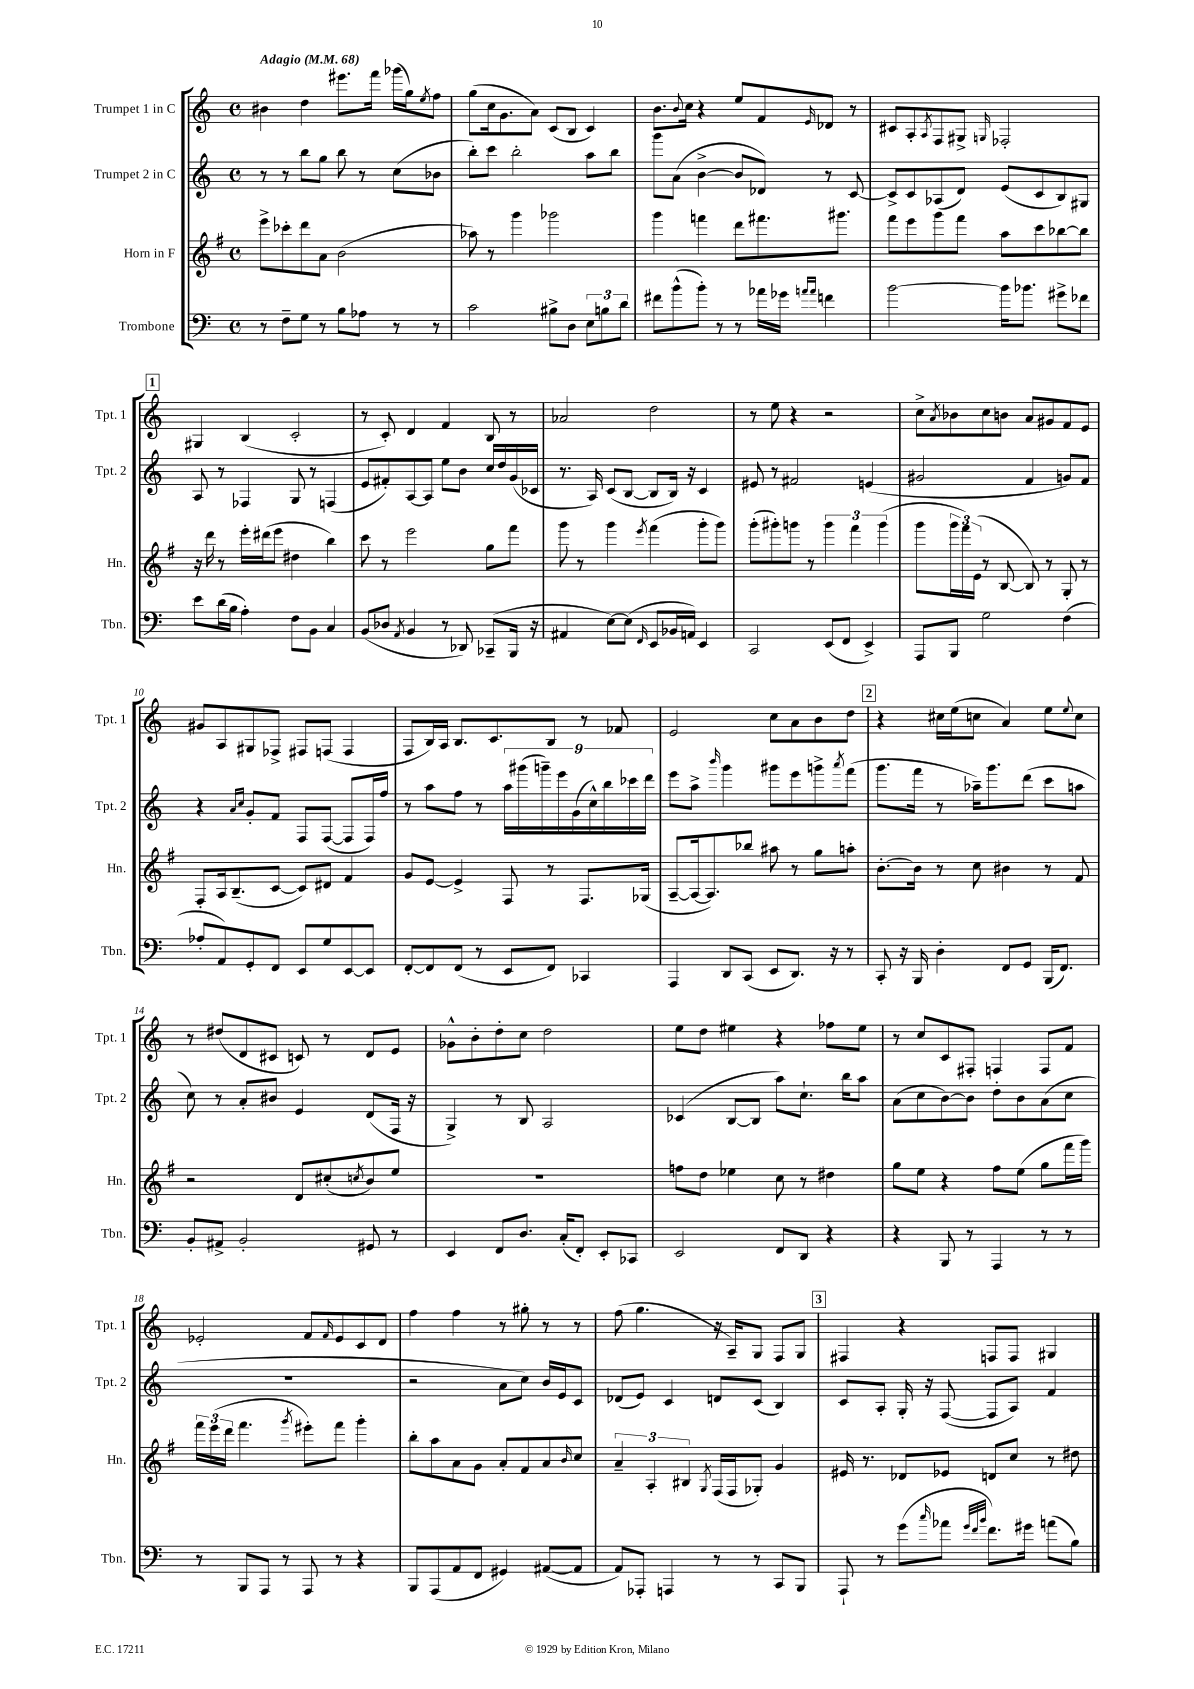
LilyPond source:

<<
\new StaffGroup <<
\new Staff = "s0" \with { instrumentName = "Trumpet 1 in C" shortInstrumentName = "Tpt. 1" } {
    \clef treble \key c \major \defaultTimeSignature \time 4/4 \tempo "Adagio" 4 = 68
    bis'4 d''4 eis'''8. f'''16 ges'''16( g''16) \acciaccatura { e''8 } f''8 |
    g''8( c''16 g'8. a'8) c'8( b8 c'4) |
    b'8. \appoggiatura { b'8 } c''16 r4 e''8 f'8 \grace { e'16 } des'8 r8 |
    cis'8 a8-. \acciaccatura { a8 } f8 gis8-> \grace { g16 } fes2-. |
    \mark \markup { \box "1" } gis4 b4( c'2-. |
    r8 c'8-.) d'4 f'4 b8 r8 |
    aes'2 d''2 |
    r8 e''8 r4 r2 |
    c''8-> \acciaccatura { a'8 } bes'8 c''8 b'8 a'8 gis'8 f'8 e'8 |
    gis'8 a8 gis8 fes8-> fis8 f8( f4 |
    f8 b16) a16 b8. c'8. b8 r8 fes'8 |
    e'2 c''8 a'8 b'8 d''8 |
    \mark \markup { \box "2" } r4 cis''16 e''16( c''8 a'4) e''8 \appoggiatura { e''8 } c''8 |
    r8 dis''8( d'8 cis'8 c'8) r8 d'8 e'8 |
    ges'8-^ b'8-. d''8-. c''8 d''2 |
    e''8 d''8 eis''4 r4 fes''8 eis''8 |
    r8 c''8 c'8 fis8-. f4 f8 f'8 |
    ees'2-. f'8 \grace { f'16 } ees'8 c'8 d'8 |
    f''4 f''4 r8 gis''8-. r8 r8 |
    f''8( g''4. r16 a16--) g8 f8 g8 |
    \mark \markup { \box "3" } fis4 r4 f8 f8 gis4 \bar "|." |
}
\new Staff = "s1" \with { instrumentName = "Trumpet 2 in C" shortInstrumentName = "Tpt. 2" } {
    \clef treble \key c \major \defaultTimeSignature \time 4/4
    r8 r8 b''8 g''8 b''8 r8 c''8( bes'8 |
    b''8-.) c'''8 b''2-. a''8 b''8 |
    g'''8 a'8( b'4~-> b'8 des'8) r8 c'8~ |
    c'8-> c'8 aes8( d'8) e'8( c'8 b8) gis8 |
    \mark \markup { \box "1" } a8 r8 fes4 g8 r8 f4( |
    e'8 fis'8-.) a8~ a8 e''8 b'8 c''16 d''16 g'16( ces'16 |
    r8. a16) c'8( b8~ b8 b16) r16 c'4 |
    eis'8 r8 fis'2 e'4( |
    gis'2 f'4 g'8) f'8 |
    r4 \grace { a'16 c''16 } g'8-. f'8 f8 f8~( f8 f16) f''16 |
    r8 a''8 f''8 r8 \tuplet 9/8 { a''16 gis'''16( g'''16--) e'''16 g'16( c''16-^) b''16 ces'''16 d'''16 } |
    e'''8 a''8-> \grace { b'''16 } g'''4 gis'''8 e'''8 g'''8-> \acciaccatura { a'''8 } f'''8( |
    \mark \markup { \box "2" } g'''8. f'''16 r8 aes''16--) g'''8. d'''8( c'''8 a''8 |
    c''8) r8 a'8-. bis'8 e'4 d'8( f16 r16 |
    g4->) r8 b8 a2 |
    ces'4( b8~ b8 a''8) c''8.-! b''16 a''8 |
    a'8( c''8 b'8~) b'8 d''8-. b'8 a'8( c''8 |
    R1 |
    r2 a'8 c''8) b'16 e'16 c'8 |
    des'8( e'8) c'4 d'8 c'8( b4) |
    \mark \markup { \box "3" } c'8 a8-. g16-. r16 f8~( f8 a8) f'4 \bar "|." |
}
\new Staff = "s2" \with { instrumentName = "Horn in F" shortInstrumentName = "Hn." } {
    \clef treble \key g \major \defaultTimeSignature \time 4/4
    e'''8-> ces'''8-. d'''8 a'8 b'2( |
    aes''8) r8 g'''4 ges'''2 |
    g'''4 f'''4 d'''8 fis'''8. gis'''8. |
    fis'''8 e'''8 g'''8 fis'''8 a''8 c'''8 bes''8~ bes''8 |
    \mark \markup { \box "1" } r16 d'''16 r8 e'''16-. dis'''16( e'''8 dis''4 b''4) |
    c'''8 r8 e'''2 g''8 fis'''8 |
    g'''8 r8 g'''4 \acciaccatura { e'''8 } fis'''4( g'''8-. g'''8) |
    g'''8-.( gis'''8-.) g'''8 r8 \tuplet 3/2 { g'''4 fis'''4 g'''4( } |
    g'''8 \tuplet 3/2 { g'''16 fis'''16) e'16( } r8 b8~ b8) r8 g8-. r8 |
    fis8-. a16 b8.--( c'8~ c'8) dis'8 fis'4 |
    g'8 e'8~ e'4-> fis8 r8 fis8. ges16( |
    a8~-- a16~ a8.) bes''8 ais''8 r8 g''8 a''8-. |
    \mark \markup { \box "2" } b'8.~-. b'16 r8 c''8 bis'4 r8 fis'8 |
    r2 d'8 cis''8-.( \acciaccatura { c''8 } b'8) e''8 |
    R1 |
    f''8 d''8 ees''4 c''8 r8 dis''4 |
    g''8 e''8 r4 fis''8 e''8( g''8 fis'''16 g'''16) |
    \tuplet 3/2 { fis'''16 e'''16( d'''16 } fis'''4. \acciaccatura { g'''8 } eis'''8-.) fis'''8 g'''4-. |
    b''8-. a''8 a'8 g'8 a'8-. fis'8 a'8 \grace { b'16 } c''8 |
    \tuplet 3/2 { a'4-- a4-. bis4 } \acciaccatura { g8 } fis16( fis16 ges8-.) g'4 |
    \mark \markup { \box "3" } eis'16 r8. des'8 ees'8 d'8 c''8 r8 dis''8 \bar "|." |
}
\new Staff = "s3" \with { instrumentName = "Trombone" shortInstrumentName = "Tbn." } {
    \clef bass \key c \major \defaultTimeSignature \time 4/4
    r8 f8-- g8 r8 b8 aes8 r8 r8 |
    c'2 bis8-> d8 \tuplet 3/2 { e8 b8 d'8 } |
    fis'8 b'8-^( b'8-.) r8 r8 aes'16 ges'16 \grace { a'16 a'16 } f'4 |
    b'2~ b'16 bes'8. gis'8-> fes'8 |
    \mark \markup { \box "1" } e'8 d'16( b16 a4-.) f8 b,8 c4 |
    b,8( des8 \acciaccatura { a,8 } b,4 r8 des,8) ces,8--( b,,16 r16 |
    ais,4 e8~) e8( \grace { f,16 } e,8 bes,16 a,16) e,4 |
    c,2 e,8( f,8 e,4->) |
    a,,8 b,,8 g2 f4( |
    aes8-. a,8) g,8-. f,8 e,8 g8 e,8~ e,8 |
    f,8~-. f,8 f,8( r8 e,8 f,8) ces,4 |
    a,,4 d,8 c,8( e,8 d,8.) r16 r8 |
    \mark \markup { \box "2" } c,8-. r16 b,,16 d4-. f,8 g,8 b,,16( f,8.) |
    b,8-. ais,8-> b,2-. gis,8 r8 |
    e,4 f,8 d8. c16-.( f,8-.) e,8-. ces,8 |
    e,2 f,8 d,8 r4 |
    r4 b,,8 r8 a,,4 r8 r8 |
    r8 b,,8 a,,8 r8 a,,8 r8 r4 |
    b,,8 a,,8( a,8 f,8 gis,4) ais,8~( ais,8 |
    a,8) aes,,8-. a,,4 r8 r8 c,8 b,,8 |
    \mark \markup { \box "3" } a,,8-! r8 g'8( \grace { c''16 } aes'8 \grace { g'32 f'32 b'32 } f'8.) gis'16 a'8( b8) \bar "|." |
}
>>
>>
